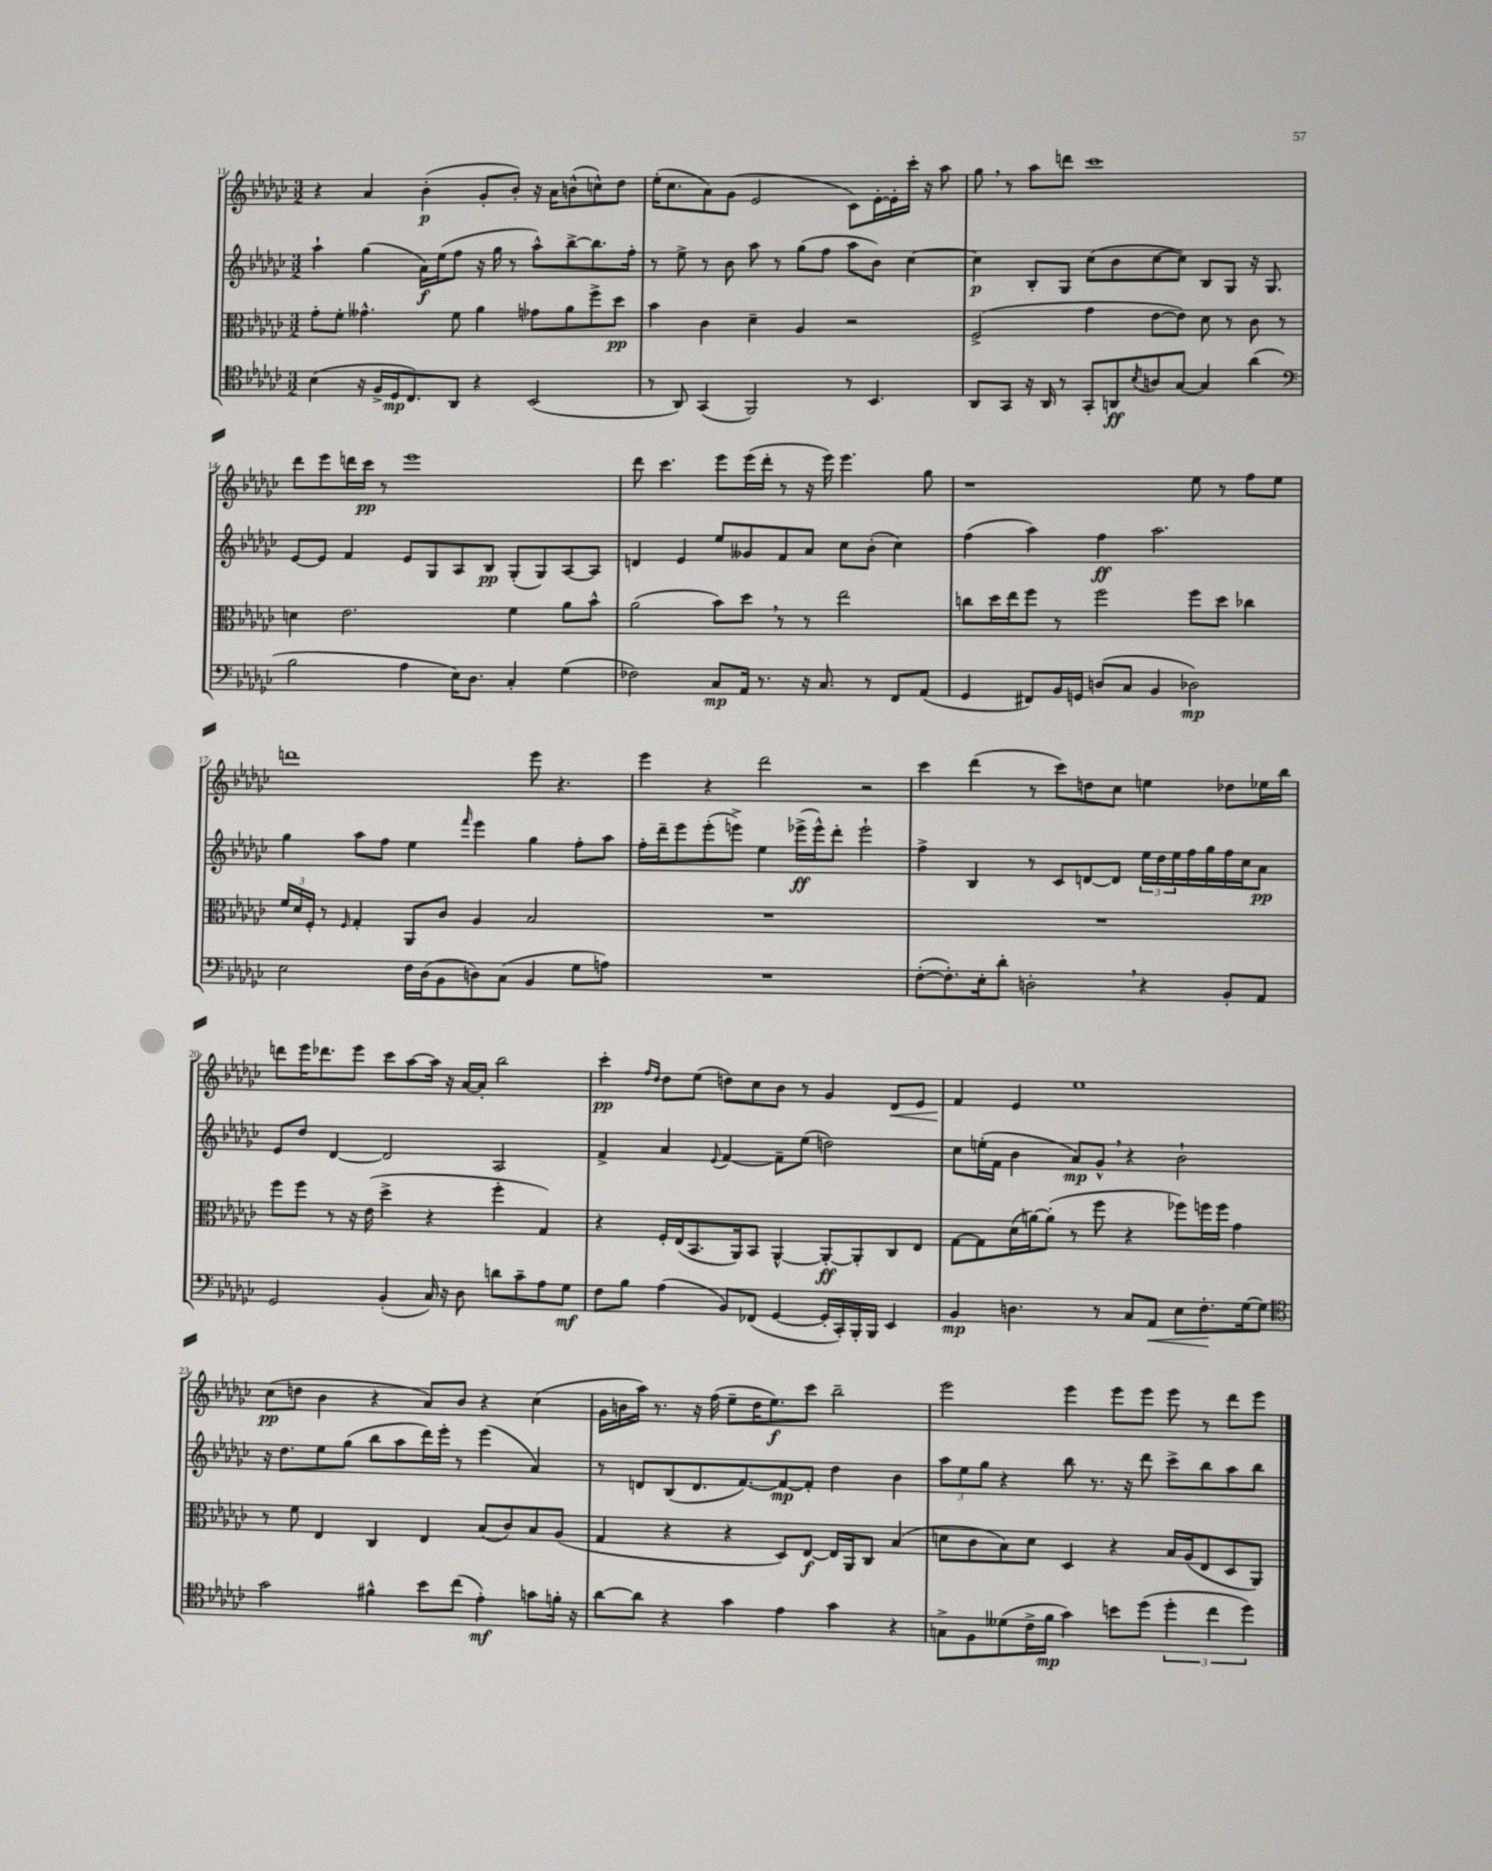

**kern	**dynam	**kern	**dynam	**kern	**dynam	**kern	**dynam
*part4	*part4	*part3	*part3	*part2	*part2	*part1	*part1
*staff4	*staff4	*staff3	*staff3	*staff2	*staff2	*staff1	*staff1
*clefC4	*	*clefC3	*	*clefG2	*	*clefG2	*
*k[b-e-a-d-g-c-]	*	*k[b-e-a-d-g-c-]	*	*k[b-e-a-d-g-c-]	*	*k[b-e-a-d-g-c-]	*
*M3/2	*	*M3/2	*	*M3/2	*	*M3/2	*
=11	=11	=11	=11	=11	=11	=11	=11
(4B-\	.	8g-'\L	.	4aa-`\	.	4r	.
.	.	8f'\J	.	.	.	.	.
16r	.	4.g--X^^\	.	(4gg-\	.	4a-/	.
16F^/LL	.	.	.	.	.	.	.
16D-/J	mp	.	.	.	.	.	.
8.C-/)	.	.	.	.	.	.	.
.	.	.	.	16a-\LL)	f	(4b-'\	p
.	.	.	.	(16ee-\J	.	.	.
8AA-/J	.	8f\	.	8ff\J	.	.	.
4r	.	4a-\	.	16r	.	8g-'/L	.
.	.	.	.	16gg-\	.	.	.
.	.	.	.	8r	.	8b-'/J)	.
(2BB-/	.	8g-X\L	.	8aa-^^\L)	.	16r	.
.	.	.	.	.	.	16a-\KL	.
.	.	8a-\	.	[8bb-^\	.	(8bn^^\	.
.	.	8ff^\	.	8.bb-\]	.	8ccn^^\)	.
.	.	8dd-\J	pp	.	.	8dd-\J	.
.	.	.	.	16ff'\Jk	.	.	.
=12	=12	=12	=12	=12	=12	=12	=12
8r	.	4b-\	.	8r	.	(16ee-'\KL	.
.	.	.	.	.	.	8.cc-\	.
8AA-/)	.	.	.	8ee-^\	.	.	.
(4GG-/	.	4c-\	.	8r	.	8a-\)	.
.	.	.	.	8b-\	.	(8g-\J	.
2FF/)	.	4d-~\	.	8aa-\	.	2e-/	.
.	.	.	.	8r	.	.	.
.	.	4A-/	.	(8gg-\L	.	.	.
.	.	.	.	8ff\J	.	.	.
8r	.	2r	.	8aa-\L	.	8c-\L)	.
4.BB-/	.	.	.	8b-\J)	.	[16e-'\L	.
.	.	.	.	.	.	16e-'\]	.
.	.	.	.	[4cc-\	.	16ccc-'\JJ	.
.	.	.	.	.	.	16r	.
.	.	.	.	.	.	8aa-\	.
=13	=13	=13	=13	=13	=13	=13	=13
8AA-/L	.	(2F^/	.	4cc-\]	p	8gg-,\	.
8GG-/J	.	.	.	.	.	8r	.
16r	.	.	.	8B-'/L	.	8aa-\L	.
16AA-/	.	.	.	.	.	.	.
8r	.	.	.	8G-/J	.	8dddn\J	.
8GG-'/L	.	4g-\	.	(8cc-\L	.	1ccc-	.
8AAn/	ff	.	.	8b-\	.	.	.
8qB-/	.	.	.	.	.	.	.
8An/	.	[8e-\L	.	[8cc-\	.	.	.
[8G-/J	.	8e-\J])	.	8cc-\J])	.	.	.
4G-/]	.	8d-\	.	8B-/L	.	.	.
.	.	8r	.	8G-/J	.	.	.
(4a-\	.	8c-\	.	16r	.	.	.
.	.	.	.	8.G-/	.	.	.
.	.	8r	.	.	.	.	.
!!LO:LB:g=z
=14	=14	=14	=14	=14	=14	=14	=14
*clefF4	*	*	*	*	*	*	*
2B-\	.	4dn\	.	[8e-/L	.	8ddd-\L	.
.	.	.	.	8e-/J]	.	8eee-\	.
.	.	2.e-\	.	4f/	.	16dddn\L	.
.	.	.	.	.	.	16ccc-\JJ	pp
.	.	.	.	.	.	8r	.
4A-\	.	.	.	8e-/L	.	1eee-	.
.	.	.	.	8G-/	.	.	.
16E-\KL)	.	.	.	8A-/	.	.	.
8.D-\J	.	.	.	.	.	.	.
.	.	.	.	8B-/J	pp	.	.
4C-'/	.	4f\	.	(8G-'/L	.	.	.
.	.	.	.	8G-/)	.	.	.
(4G-\	.	8a-\L	.	[8A-/	.	.	.
.	.	8b-^^\J	.	8A-/J]	.	.	.
=15	=15	=15	=15	=15	=15	=15	=15
2F-X\)	.	(2a-\	.	4dn/	.	8ddd-\	.
.	.	.	.	.	.	4.ccc-\	.
.	.	.	.	4e-/	.	.	.
8C-/L	mp	8b-\L)	.	8ee-/L	.	8eee-\L	.
16AA-/Jk	.	8dd-,\J	.	8g--X/	.	(16eee-\L	.
8.r	.	.	.	.	.	16ddd-'\JJ	.
.	.	8r	.	8f/	.	8r	.
16r	.	8r	.	8a-/J	.	16r	.
8.C-/	.	.	.	.	.	16eee-\)	.
.	.	2ee-\	.	8cc-\L	.	4.eee-\	.
8r	.	.	.	(8b-'\J	.	.	.
8FF/L	.	.	.	4cc-\)	.	.	.
(8AA-/J	.	.	.	.	.	8gg-\	.
=16	=16	=16	=16	=16	=16	=16	=16
4GG-/	.	8ccn\L	.	(4ff\	.	1r	.
.	.	16dd-\L	.	.	.	.	.
.	.	16ee-\J	.	.	.	.	.
8FF#X/L)	.	8ff\J	.	4aa-\)	.	.	.
16BB-/L	.	8r	.	.	.	.	.
16GGn/JJ	.	.	.	.	.	.	.
(8Dn/L	.	2ff\	.	4ff\	ff	.	.
8C-/J	.	.	.	.	.	.	.
4BB-/	.	.	.	2.aa-\	.	.	.
2D-X\)	mp	8ff\L	.	.	.	8ee-\	.
.	.	8dd-\J	.	.	.	8r	.
.	.	4cc-X\	.	.	.	8ff\L	.
.	.	.	.	.	.	8ee-\J	.
!!LO:LB:g=z
=17	=17	=17	=17	=17	=17	=17	=17
2E-\	.	24f/LL	.	4gg-\	.	1dddn	.
.	.	24d-/	.	.	.	.	.
.	.	24F'/JJ	.	.	.	.	.
.	.	8r	.	.	.	.	.
.	.	16qqF/	.	.	.	.	.
.	.	4G-'/	.	8aa-\L	.	.	.
.	.	.	.	8ff\J	.	.	.
16F\LL	.	8AA-/L	.	4ee-\	.	.	.
(16D-\J	.	.	.	.	.	.	.
8BB-\	.	8c-/J	.	.	.	.	.
.	.	.	.	16qqfff/	.	.	.
8Dn\)	.	4A-/	.	4eee-\	.	.	.
(8C-\J	.	.	.	.	.	.	.
4BB-/	.	2B-/	.	4gg-\	.	8eee-\	.
.	.	.	.	.	.	4.r	.
8G-\L	.	.	.	8ff'\L	.	.	.
8An\J)	.	.	.	8aa-\J	.	.	.
=18	=18	=18	=18	=18	=18	=18	=18
1.r	.	1.r	.	16ff'\LL	.	4eee-\	.
.	.	.	.	16ddd-~\J	.	.	.
.	.	.	.	8eee-\	.	.	.
.	.	.	.	(8eee-'\	.	4r	.
.	.	.	.	8eeen^\J)	.	.	.
.	.	.	.	4ee-\	.	2ddd-\	.
.	.	.	.	(16eee-X^\LL	ff	.	.
.	.	.	.	16eee-^^\J)	.	.	.
.	.	.	.	8ddd-'\J	.	.	.
.	.	.	.	2eee-`\	.	2r	.
=19	=19	=19	=19	=19	=19	=19	=19
([8F'\L	.	1.r	.	4ff^\	.	4ccc-\	.
8.F'\])	.	.	.	.	.	.	.
.	.	.	.	4B-/	.	(4ddd-\	.
16E-'\k	.	.	.	.	.	.	.
8d-'\J	.	.	.	.	.	.	.
2Dn',\	.	.	.	8r	.	8r	.
.	.	.	.	8c-/L	.	8ccc-\L)	.
.	.	.	.	[8dn/	.	8ddn\	.
.	.	.	.	8d/J]	.	8cc-\J	.
4r	.	.	.	24ee-\LL	.	4een\	.
.	.	.	.	24dd-\	.	.	.
.	.	.	.	24ee-\	.	.	.
.	.	.	.	16ff\	.	.	.
.	.	.	.	16gg-\	.	.	.
8BB-'/L	.	.	.	16ff\	.	8dd-X\L	.
.	.	.	.	16cc-\J	.	.	.
8AA-/J	.	.	.	8a-\J	pp	16ee-X\L	.
.	.	.	.	.	.	16bb-\JJ	.
!!LO:LB:g=z
=20	=20	=20	=20	=20	=20	=20	=20
2GG-/	.	8ff\L	.	8e-/L	.	8dddn\L	.
.	.	8ff\J	.	8dd-/J	.	16eee-\K	.
.	.	.	.	.	.	8.ddd-X\	.
.	.	8r	.	[4d-/	.	.	.
.	.	16r	.	.	.	8eee-\J	.
.	.	(16e-\	.	.	.	.	.
(4BB-'/	.	4dd-^\	.	2d-/]	.	8ccc-\L	.
.	.	.	.	.	.	[8aa-\	.
16C-/)	.	4r	.	.	.	16aa-\Jk]	.
16r	.	.	.	.	.	16r	.
8D-\	.	.	.	.	.	[16a-/LL	.
.	.	.	.	.	.	16a-'/JJ]	.
8dn\L	.	4ff'\	.	2A-/	.	2bb-\	.
8c-~\	.	.	.	.	.	.	.
8A-\	.	4G-/)	.	.	.	.	.
8G-\J	mf	.	.	.	.	.	.
=21	=21	=21	=21	=21	=21	=21	=21
8F\L	.	4r	.	4f^/	.	4ccc-'\	pp
8B-\J	.	.	.	.	.	.	.
.	.	.	.	.	.	16qqff/LL	.
.	.	.	.	.	.	16qqdd-/JJ	.
(4A-\	.	16F'/LL	.	4a-/	.	8dd-\L	.
.	.	(16E-/J	.	.	.	.	.
.	.	8.BB-/	.	.	.	(8ee-\J	.
.	.	.	.	8qqe-/	.	.	.
8BB-/L)	.	.	.	[4f/	.	8ddn\L)	.
.	.	16AA-/k)	.	.	.	.	.
(8FF-X/J	.	8BB-/J	.	.	.	8cc-\	.
[4GG-/	.	[4AA-^^/	.	8f~\L]	.	8b-\J	.
.	.	.	.	(8ee-\J	.	8r	.
16GG-'/LL]	.	8AA-'/L_	ff	2ddn\)	.	4g-/	.
16CC-'/)	.	.	.	.	.	.	.
16BBB-'/	.	8AA-'/]	.	.	.	.	.
16BBB-/JJ	.	.	.	.	.	.	.
!	!	!	!	!	!	!	!LO:HP:b
4EE-/	.	8C-/	.	.	.	8d-/L	<
.	.	8E-/J	.	.	.	8e-/J	.
=22	=22	=22	=22	=22	=22	=22	=22
4BB-/	mp	[8G-\L	.	8cc-\L	.	4f/	.
.	.	8G-\]	.	(16een'\L	.	.	.
.	.	.	.	16f\JJ	.	.	.
4.Dn\	.	(16d-\L	.	4b-\	.	4e-/	[
.	.	[16an\J)	.	.	.	.	.
.	.	(8a'\J]	.	.	.	.	.
.	.	8r	.	8a-/L)	mp	1ee-	.
8r	.	8ff\	.	8g-^^,/J	.	.	.
8C-/L	.	4r	.	4r	.	.	.
!	!LO:HP:b	!	!	!	!	!	!
8AA-/J	<	.	.	.	.	.	.
8E-\L	.	8ff-X\L)	.	2b-`\	.	.	.
8.F'\	.	16ffn\L	.	.	.	.	.
.	.	16ff\JJ	.	.	.	.	.
.	.	4g-\	.	.	.	.	.
[16G-\k	[	.	.	.	.	.	.
8G-\J]	.	.	.	.	.	.	.
!!LO:LB:g=z
=23	=23	=23	=23	=23	=23	=23	=23
*clefC4	*	*	*	*	*	*	*
2g-\	.	8r	.	16r	.	(8cc-\L	pp
.	.	.	.	8.dd-\L	.	.	.
.	.	8f\	.	.	.	8ddn\J	.
.	.	4E-/	.	8ee-\	.	4b-\	.
.	.	.	.	(8gg-\J	.	.	.
4f#X^^\	.	4C-/	.	8bb-\L	.	4r	.
.	.	.	.	8aa-\	.	.	.
8b-\L	.	4E-/	.	16ddd-\L)	.	8a-/L)	.
.	.	.	.	16eee-'\JJ	.	.	.
(8cc-\J	.	.	.	8r	.	8b-/J	.
4e-'\)	mf	(8B-/L	.	(4eee-\	.	4r	.
.	.	8c-/)	.	.	.	.	.
8gn\L	.	8B-/	.	4a-/)	.	(4cc-\	.
16fn'\Jk	.	(8A-/J	.	.	.	.	.
16r	.	.	.	.	.	.	.
=24	=24	=24	=24	=24	=24	=24	=24
[8a-\L	.	4G-/	.	8r	.	16g-\LL	.
.	.	.	.	.	.	16bn\	.
8a-\J]	.	.	.	8dn/L	.	16aa-\JJ)	.
.	.	.	.	.	.	8.r	.
4r	.	4r	.	(8B-/	.	.	.
.	.	.	.	8.d/	.	16r	.
.	.	.	.	.	.	(16ff\	.
4g-\	.	4r	.	.	.	8ee-~\L	.
.	.	.	.	[8.f/)	.	.	.
.	.	.	.	.	.	16dd-\K	.
.	.	.	.	.	.	8.ee-\)	f
4e-\	.	8D-/L)	.	8f/_	mp	.	.
.	.	[8E-/J	f	8f'/J]	.	8ccc-\J	.
4g-\	.	16E-/LL]	.	4dd-\	.	2bb-~\	.
.	.	16AA-/J	.	.	.	.	.
.	.	8C-/J	.	.	.	.	.
4r	.	(4B-/	.	4b-\	.	.	.
=25	=25	=25	=25	=25	=25	=25	=25
8Gn^\L	.	8dn\L	.	12aa-\L	.	2eee-\	.
.	.	.	.	12ee-\	.	.	.
8F\	.	8c-\	.	.	.	.	.
.	.	.	.	12gg-\J	.	.	.
(8d--X\	.	8B-\)	.	4r	.	.	.
16c-^\L	.	8d\J	.	.	.	.	.
16f\JJ	mp	.	.	.	.	.	.
4g-\)	.	4D-/	.	8bb-\	.	4eee-\	.
.	.	.	.	8.r	.	.	.
8bn\L	.	4r	.	.	.	8eee-\L	.
.	.	.	.	16r	.	.	.
(8dd-\J	.	.	.	8ddd-\	.	8eee-\J	.
6dd-'\	.	16B-/LL	.	8ccc-^\L	.	8eee-\	.
.	.	(16A-/J	.	.	.	.	.
.	.	8E-/	.	8bb-\	.	8r	.
6cc-\	.	.	.	.	.	.	.
.	.	8D-/	.	8aa-\	.	8ddd-\L	.
6dd-\)	.	.	.	.	.	.	.
.	.	8AA-/J)	.	8bb-\J	.	8eee-\J	.
==	==	==	==	==	==	==	==
*-	*-	*-	*-	*-	*-	*-	*-
